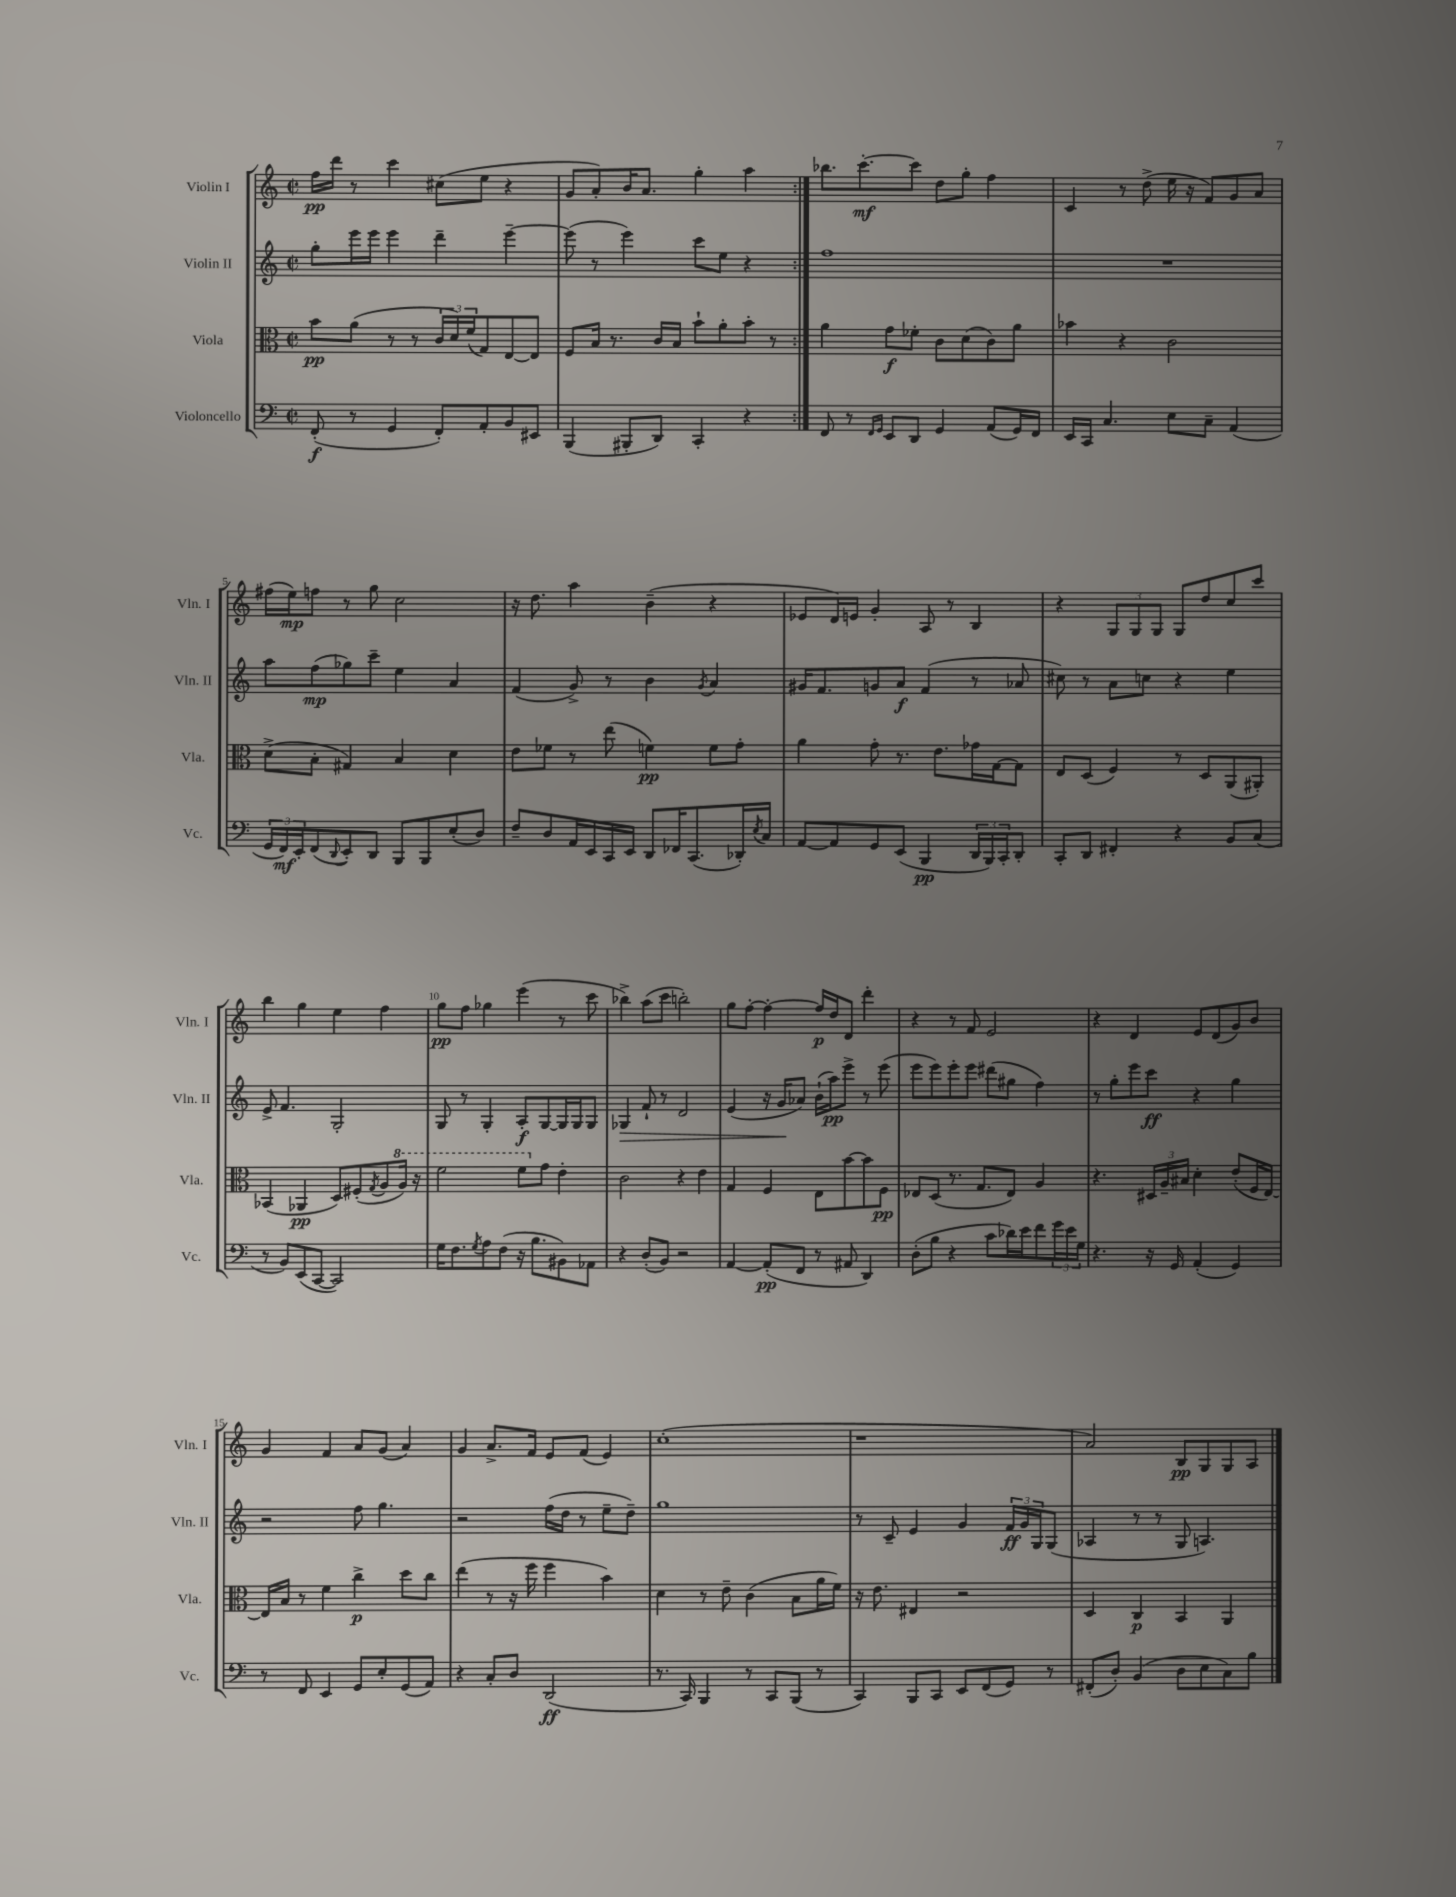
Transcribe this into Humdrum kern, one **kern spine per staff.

**kern	**dynam	**kern	**dynam	**kern	**dynam	**kern	**dynam
*part4	*part4	*part3	*part3	*part2	*part2	*part1	*part1
*staff4	*staff4	*staff3	*staff3	*staff2	*staff2	*staff1	*staff1
*I"Violoncello	*	*I"Viola	*	*I"Violin II	*	*I"Violin I	*
*I'Vc.	*	*I'Vla.	*	*I'Vln. II	*	*I'Vln. I	*
*clefF4	*	*clefC3	*	*clefG2	*	*clefG2	*
*k[]	*	*k[]	*	*k[]	*	*k[]	*
*M2/2	*	*M2/2	*	*M2/2	*	*M2/2	*
*met(c|)	*	*met(c|)	*	*met(c|)	*	*met(c|)	*
=1	=1	=1	=1	=1	=1	=1	=1
(8FF'/	f	8b\L	pp	8gg'\L	.	16ff\LL	pp
.	.	.	.	.	.	16ddd\JJ	.
8r	.	(8a\J	.	16eee\L	.	8r	.
.	.	.	.	16eee\JJ	.	.	.
4GG/	.	8r	.	4eee\	.	4ccc\	.
.	.	8r	.	.	.	.	.
8FF'/L)	.	24c/LL	.	4ddd~\	.	(8cc#X\L	.
.	.	24d/)	.	.	.	.	.
.	.	(24f/J	.	.	.	.	.
8AA'/	.	8G/)	.	.	.	8ee\J	.
8BB/	.	[8E/	.	[4eee~\	.	4r	.
8EE#X/J	.	8E/J]	.	.	.	.	.
=2	=2	=2	=2	=2	=2	=2	=2
(4BBB/	.	8F/L	.	(8eee\]	.	8g/L	.
.	.	16B/Jk	.	8r	.	8a'/)	.
.	.	8.r	.	.	.	.	.
8BBB#X'/L	.	.	.	4eee\)	.	16b/K	.
.	.	.	.	.	.	8.a/J	.
8DD/J)	.	16c/LL	.	.	.	.	.
.	.	16B/JJ	.	.	.	.	.
4CC'/	.	8b`\L	.	8ccc\L	.	4gg'\	.
.	.	8a'\	.	8ee\J	.	.	.
4r	.	8b'\J	.	4r	.	4aa\	.
.	.	8r	.	.	.	.	.
=3:|!	=3:|!	=3:|!	=3:|!	=3:|!	=3:|!	=3:|!	=3:|!
8FF/	.	4a\	.	1ff	.	8.bb-X\L	.
8r	.	.	.	.	.	.	.
.	.	.	.	.	.	[8.ccc'\	mf
16qqFF/LL	.	.	.	.	.	.	.
16qqGG/JJ	.	.	.	.	.	.	.
8EE/L	.	8g\L	f	.	.	.	.
8DD/J	.	8f-X'\J	.	.	.	8ccc\J]	.
4GG/	.	8c\L	.	.	.	8dd\L	.
.	.	(8d\	.	.	.	8gg'\J	.
(8AA/L	.	8c\)	.	.	.	4ff\	.
16GG/L)	.	8a\J	.	.	.	.	.
16FF/JJ	.	.	.	.	.	.	.
=4	=4	=4	=4	=4	=4	=4	=4
16EE/LL	.	4b-X\	.	1r	.	4c/	.
16CC/JJ	.	.	.	.	.	.	.
4.C/	.	.	.	.	.	.	.
.	.	4r	.	.	.	8r	.
.	.	.	.	.	.	(8dd^\	.
8E\L	.	2c\	.	.	.	16ee\	.
.	.	.	.	.	.	16r	.
8C~\J	.	.	.	.	.	8f/L)	.
(4AA/	.	.	.	.	.	8g/	.
.	.	.	.	.	.	8a/J	.
!!LO:LB:g=z
=5	=5	=5	=5	=5	=5	=5	=5
24GG/LL	.	(8d^\L	.	8aa\L	.	(16ff#X\LL	.
24FF/)	mf	.	.	.	.	.	.
.	.	.	.	.	.	16ee\J)	mp
24EE'/J	.	.	.	.	.	.	.
(8FF/	.	8B'\J	.	(8ff\	mp	8ffn\J	.
8qqDD/	.	.	.	.	.	.	.
8EE'/)	.	4G#X/)	.	8gg-X\)	.	8r	.
8DD/J	.	.	.	8ccc~\J	.	8gg\	.
8BBB/L	.	4B/	.	4ee\	.	2cc\	.
8BBB/	.	.	.	.	.	.	.
(8E'/	.	4d\	.	4a/	.	.	.
8D/J)	.	.	.	.	.	.	.
=6	=6	=6	=6	=6	=6	=6	=6
8F~/L	.	8e\L	.	(4f/	.	16r	.
.	.	.	.	.	.	8.dd\	.
8D/	.	8f-X\J	.	.	.	.	.
16AA/L	.	8r	.	8g^/)	.	4aa\	.
16EE/	.	.	.	.	.	.	.
16CC/	.	(8ee\	.	8r	.	.	.
16EE/JJ	.	.	.	.	.	.	.
8DD/L	.	4fn\)	pp	4b\	.	(4b~\	.
16FF-X/K	.	.	.	.	.	.	.
(8.CC/	.	.	.	.	.	.	.
.	.	.	.	8qg/	.	.	.
.	.	8f\L	.	4a/	.	4r	.
16DD-X'/L)	.	8g'\J	.	.	.	.	.
8qE/	.	.	.	.	.	.	.
16C/JJ	.	.	.	.	.	.	.
=7	=7	=7	=7	=7	=7	=7	=7
[8AA/L	.	4a\	.	16g#X/KL	.	8e-X/L	.
.	.	.	.	8.f/	.	.	.
8AA/]	.	.	.	.	.	16d/L)	.
.	.	.	.	.	.	16en/JJ	.
8GG/	.	8g'\	.	8gn/	.	4g'/	.
(8EE/J	.	8.r	.	8a/J	f	.	.
4BBB/	pp	.	.	(4f/	.	8A/	.
.	.	8.e\L	.	.	.	.	.
.	.	.	.	.	.	8r	.
24DD/LL	.	16g-X\L	.	8r	.	4B/	.
24BBB/)	.	.	.	.	.	.	.
.	.	[16G\J	.	.	.	.	.
24CC'/J	.	.	.	.	.	.	.
8DD'/J	.	8G\J]	.	8a-X/	.	.	.
=8	=8	=8	=8	=8	=8	=8	=8
8CC'/L	.	8E/L	.	8cc#X\)	.	4r	.
8DD/J	.	(8D/J	.	8r	.	.	.
4FF#X'/	.	4F/)	.	8a\L	.	12G/L	.
.	.	.	.	.	.	12G/	.
.	.	.	.	8ccn\J	.	.	.
.	.	.	.	.	.	12G/J	.
4r	.	8r	.	4r	.	8G/L	.
.	.	8D/L	.	.	.	8dd/	.
8BB/L	.	(8AA/	.	4ee\	.	8cc/	.
(8C/J	.	8AA#X'/J)	.	.	.	8ccc/J	.
!!LO:LB:g=z
=9	=9	=9	=9	=9	=9	=9	=9
8r	.	(4BB-X/	.	8e^/	.	4bb\	.
8BB/L)	.	.	.	4.f/	.	.	.
(8EE/	.	4AA-X/	pp	.	.	4gg\	.
[8CC/J	.	.	.	.	.	.	.
2CC/])	.	8D/L)	.	2G'/	.	4ee\	.
.	.	(8F#X'/	.	.	.	.	.
.	.	8qG/	.	.	.	.	.
.	.	8A/	.	.	.	4ff\	.
*	*	*8va	*	*	*	*	*
.	.	16a/Jk)	.	.	.	.	.
.	.	16r	.	.	.	.	.
=10	=10	=10	=10	=10	=10	=10	=10
16G\KL	.	2ff\	.	8G/	.	8gg\L	pp
8.F\	.	.	.	.	.	.	.
.	.	.	.	8r	.	8ff\J	.
8qG/	.	.	.	.	.	.	.
8A\	.	.	.	4G'/	.	4gg-X\	.
(8F\J	.	.	.	.	.	.	.
16r	.	8ff\L	.	8A'/L	f	(4eee\	.
8.B\L	.	.	.	.	.	.	.
*	*	*X8va	*	*	*	*	*
.	.	8g\J	.	[8G/	.	.	.
8BB#X\)	.	4e'\	.	16G/L]	.	8r	.
.	.	.	.	16G/J	.	.	.
8AA-X\J	.	.	.	8G/J	.	8ccc\	.
=11	=11	=11	=11	=11	=11	=11	=11
!	!	!	!	!	!LO:HP:b	!	!
4r	.	2c\	.	4G-X/	>	4bb-X^\)	.
(8D'/L	.	.	.	8f`/	.	(8aa\L	.
8BB/J)	.	.	.	8r	.	8ccc\J	.
2r	.	4r	.	2d/	.	2bbn'\)	.
.	.	4e\	.	.	.	.	.
=12	=12	=12	=12	=12	=12	=12	=12
[4AA/	.	4G/	.	(4e/	.	8gg\L	.
.	.	.	.	.	.	[8ff'\J	.
(8AA'/L]	pp	4F/	.	16r	.	4ff'\_	.
.	.	.	.	16g/KL	.	.	.
8FF/J	.	.	.	8a-X/J)	]	.	.
8r	.	8E\L	.	(16b`\LL	.	16ff/LL]	p
.	.	.	.	16aa\J)	pp	16dd/J	.
8AA#X/	.	[8b\	.	8eee^\J	.	8d/J	.
4DD/)	.	8b\]	.	8r	.	4ddd'\	.
.	.	8F\J	pp	(8eee\	.	.	.
=13	=13	=13	=13	=13	=13	=13	=13
(8D'\L	.	8E-X/L	.	8eee\L	.	4r	.
8B\J	.	(8D/J	.	8eee\)	.	.	.
4r	.	8.r	.	8eee'\	.	8r	.
.	.	.	.	8eee\J	.	8f/	.
.	.	8.G/L	.	.	.	.	.
8c\L	.	.	.	(8ddd#X\L	.	2e/	.
16d-X\L)	.	8E-/J)	.	8gg#X\J	.	.	.
16e\J	.	.	.	.	.	.	.
8f\	.	4A/	.	4ff\)	.	.	.
24g\L	.	.	.	.	.	.	.
24e\	.	.	.	.	.	.	.
24G\JJ	.	.	.	.	.	.	.
=14	=14	=14	=14	=14	=14	=14	=14
4.r	.	4.r	.	8r	.	4r	.
.	.	.	.	8gg'\L	.	.	.
.	.	.	.	8eee\	.	4d/	.
16r	.	24D#X/LL	.	8ccc\J	ff	.	.
.	.	24A~/	.	.	.	.	.
16GG/	.	.	.	.	.	.	.
.	.	24B#X/JJ	.	.	.	.	.
(4AA'/	.	4d'\	.	4r	.	8e/L	.
.	.	.	.	.	.	(8d/	.
4GG/)	.	(8e'/L	.	4gg\	.	8g/)	.
.	.	16F/L	.	.	.	8b/J	.
.	.	[16E/JJ)	.	.	.	.	.
!!LO:LB:g=z
=15	=15	=15	=15	=15	=15	=15	=15
8r	.	16E/LL]	.	2r	.	4g/	.
.	.	16B/JJ	.	.	.	.	.
8FF/	.	8r	.	.	.	.	.
4EE/	.	4f\	.	.	.	4f/	.
8GG/L	.	4cc^\	p	8ff\	.	8a/L	.
8E'/	.	.	.	4.gg\	.	(8g/J	.
(8GG/	.	8dd\L	.	.	.	4a/)	.
8AA/J)	.	8cc\J	.	.	.	.	.
=16	=16	=16	=16	=16	=16	=16	=16
4r	.	(4ee\	.	2r	.	4g/	.
8C'/L	.	8r	.	.	.	8.a^/L	.
8D/J	.	16r	.	.	.	.	.
.	.	16ff\	.	.	.	16f/Jk	.
(2DD/	ff	4ff\	.	(16ff\LL	.	8e/L	.
.	.	.	.	16dd\JJ	.	.	.
.	.	.	.	8r	.	(8f/J	.
.	.	4b\)	.	8ee~\L	.	4e/)	.
.	.	.	.	8dd~\J)	.	.	.
=17	=17	=17	=17	=17	=17	=17	=17
8.r	.	4d\	.	1gg	.	(1cc'	.
16CC/)	.	.	.	.	.	.	.
4BBB/	.	8r	.	.	.	.	.
.	.	8e~\	.	.	.	.	.
8r	.	(4c\	.	.	.	.	.
8CC/L	.	.	.	.	.	.	.
(8BBB/J	.	8B\L	.	.	.	.	.
8r	.	16a\L	.	.	.	.	.
.	.	16f\JJ)	.	.	.	.	.
=18	=18	=18	=18	=18	=18	=18	=18
4CC/)	.	16r	.	8r	.	1r	.
.	.	8.e\	.	.	.	.	.
.	.	.	.	8c~/	.	.	.
8BBB/L	.	4E#X/	.	4e/	.	.	.
8CC/J	.	.	.	.	.	.	.
8EE/L	.	2r	.	4g/	.	.	.
(8FF/	.	.	.	.	.	.	.
8GG/J)	.	.	.	24f/LL	ff	.	.
.	.	.	.	24g/	.	.	.
.	.	.	.	24G/J	.	.	.
8r	.	.	.	(8G/J	.	.	.
=19	=19	=19	=19	=19	=19	=19	=19
(8FF#X'/L	.	4D/	.	4A-X/	.	2a/)	.
8D'/J)	.	.	.	.	.	.	.
(4BB/	.	4C/	p	8r	.	.	.
.	.	.	.	8r	.	.	.
8D\L	.	4BB/	.	8G/	.	8B/L	pp
8E\	.	.	.	4.An/)	.	8G/	.
8C\)	.	4AA/	.	.	.	8G/	.
8B\J	.	.	.	.	.	8A/J	.
==	==	==	==	==	==	==	==
*-	*-	*-	*-	*-	*-	*-	*-
